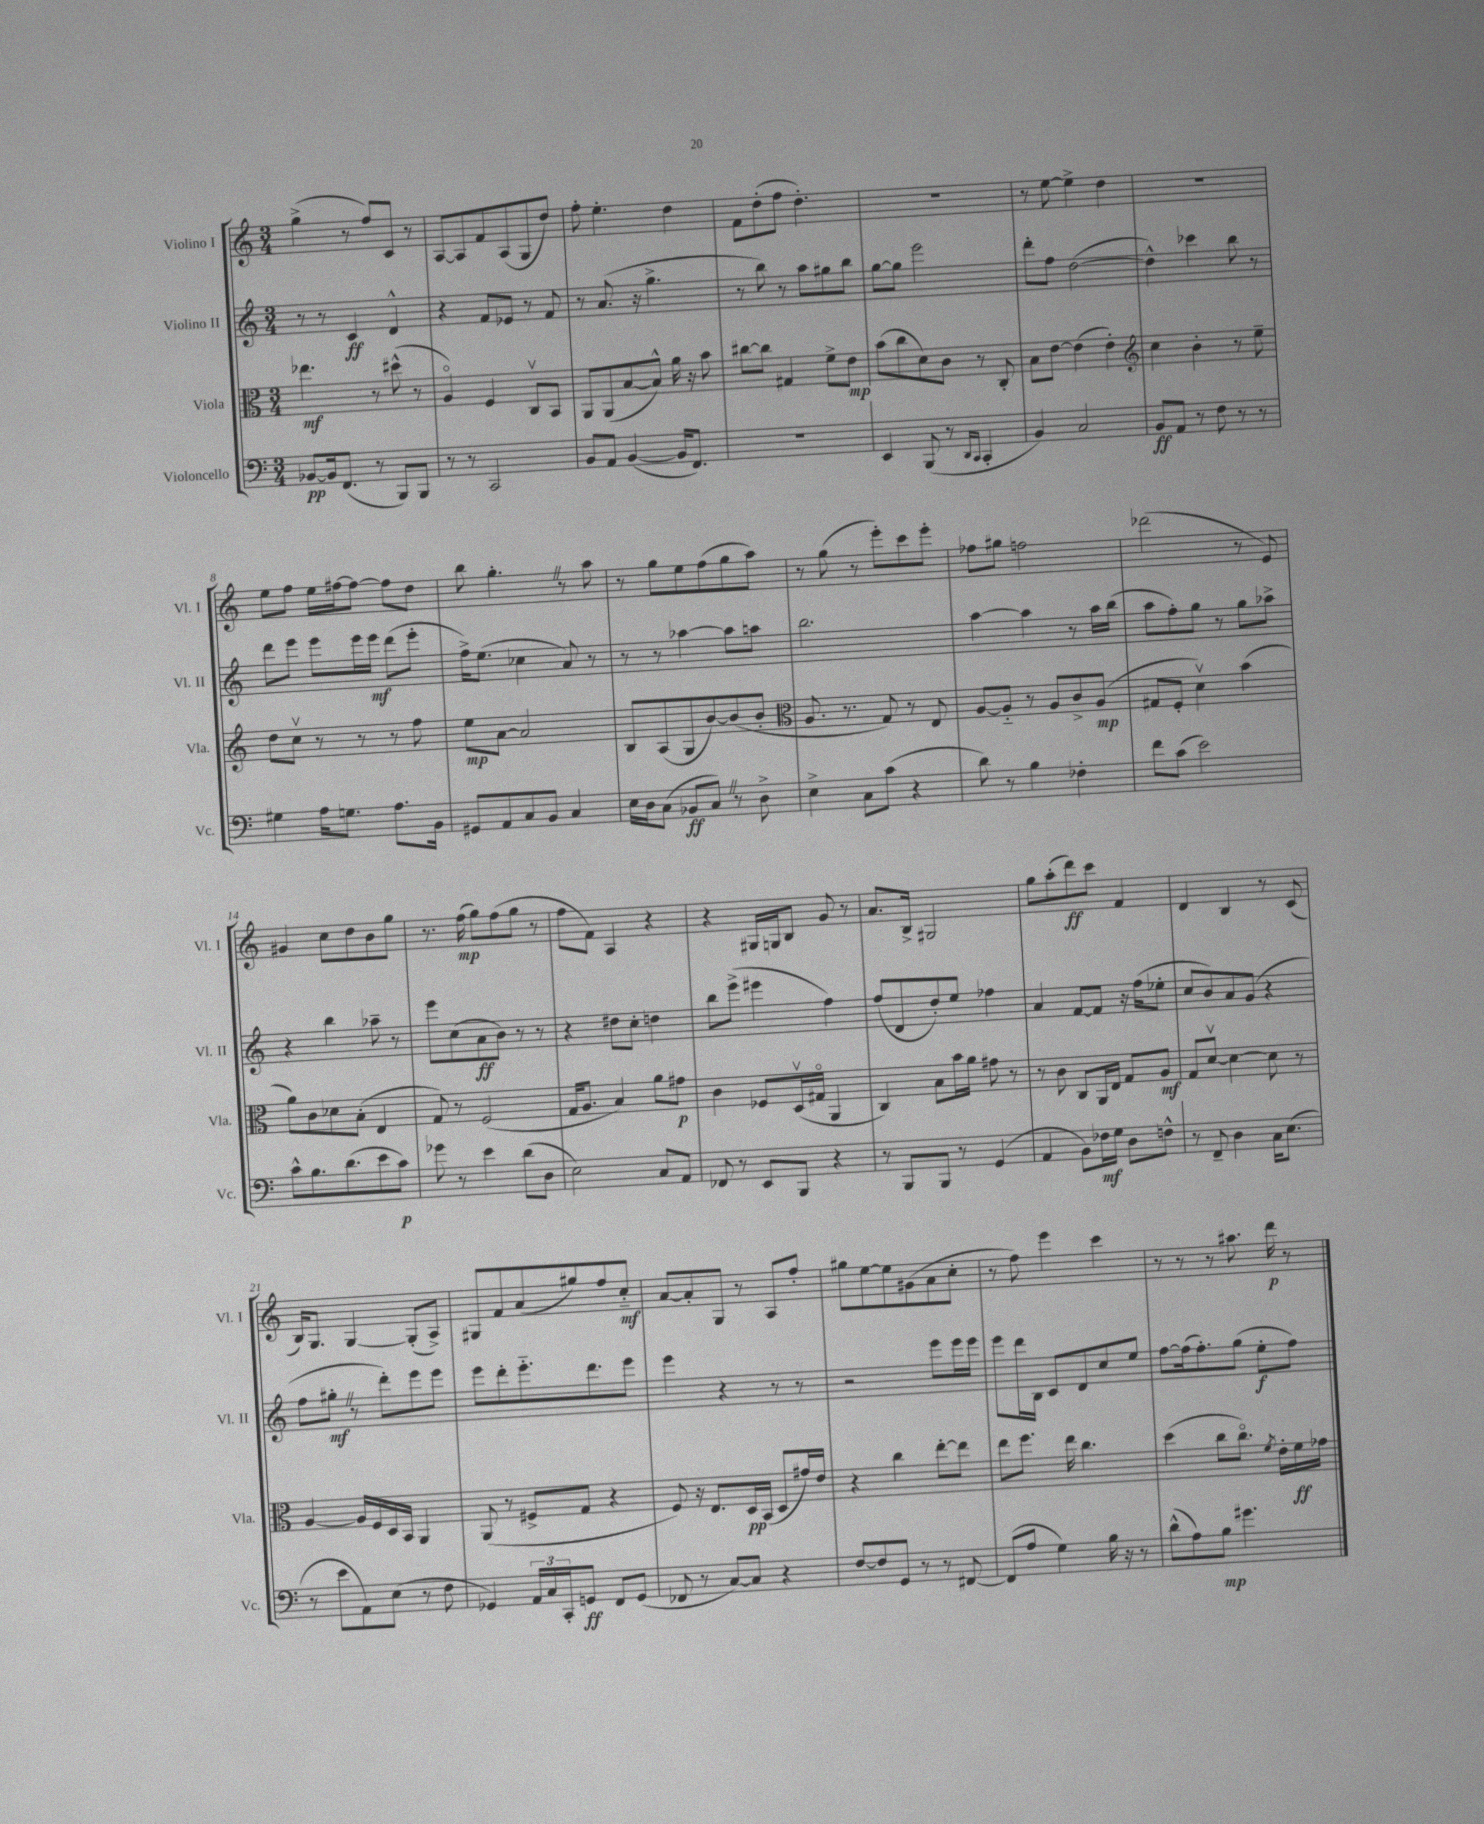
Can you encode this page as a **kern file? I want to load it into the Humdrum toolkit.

**kern	**dynam	**kern	**dynam	**kern	**dynam	**kern	**dynam
*part4	*part4	*part3	*part3	*part2	*part2	*part1	*part1
*staff4	*staff4	*staff3	*staff3	*staff2	*staff2	*staff1	*staff1
*I"Violoncello	*	*I"Viola	*	*I"Violino II	*	*I"Violino I	*
*I'Vc.	*	*I'Vla.	*	*I'Vl. II	*	*I'Vl. I	*
*clefF4	*	*clefC3	*	*clefG2	*	*clefG2	*
*k[]	*	*k[]	*	*k[]	*	*k[]	*
*M3/4	*	*M3/4	*	*M3/4	*	*M3/4	*
=1	=1	=1	=1	=1	=1	=1	=1
[8BB-X/L	pp	4.ee-X\	mf	8r	.	(4gg^\	.
16BB-/k]	.	.	.	8r	.	.	.
(8.FF/J	.	.	.	.	.	.	.
.	.	.	.	4c/	ff	8r	.
8r	.	8r	.	.	.	8ff/L)	.
8BBB/L)	.	(8dd#X^^\	.	4d^^/	.	8c/J	.
8BBB/J	.	8r	.	.	.	8r	.
=2	=2	=2	=2	=2	=2	=2	=2
8r	.	4A/)	.	4r	.	[8A/L	.
8r	.	.	.	.	.	8A/]	.
2CC/	.	4F/	.	8f/L	.	8f/	.
.	.	.	.	8e-X/J	.	(8A/	.
.	.	8Cv/L	.	8r	.	8G/	.
.	.	8BB/J	.	8f/	.	8dd/J)	.
=3	=3	=3	=3	=3	=3	=3	=3
8BB/L	.	8AA/L	.	8r	.	8ff'\	.
8AA/J	.	(8AA/	.	(8.a/	.	4.ee'\	.
([4BB/	.	[8B/	.	.	.	.	.
.	.	.	.	16r	.	.	.
.	.	8B^^/J])	.	4.gg^\	.	.	.
16BB/KL]	.	16a\	.	.	.	4dd\	.
8.FF/J)	.	16r	.	.	.	.	.
.	.	8b\	.	.	.	.	.
=4	=4	=4	=4	=4	=4	=4	=4
2.r	.	[8cc#X\L	.	8r	.	8f\L	.
.	.	8cc#\J]	.	8bb\)	.	(8dd'\	.
.	.	4G#X/	.	8r	.	8ff\J	.
.	.	.	.	8aa\L	.	4.dd'\)	.
.	.	8f^\L	.	8gg#X\	.	.	.
.	.	8e\J	mp	8bb\J	.	.	.
=5	=5	=5	=5	=5	=5	=5	=5
4EE/	.	(8b\L	.	[8gg\L	.	2.r	.
.	.	8cc\	.	8gg\J]	.	.	.
(8BBB/	.	8d\)	.	2eee\	.	.	.
8r	.	8c\J	.	.	.	.	.
16qqDD/LL	.	.	.	.	.	.	.
16qqCC/JJ	.	.	.	.	.	.	.
4CC'/	.	8r	.	.	.	.	.
.	.	8C'/	.	.	.	.	.
=6	=6	=6	=6	=6	=6	=6	=6
4BB/)	.	8B\L	.	8ddd'\L	.	8r	.
.	.	[8e\J	.	8ff\J	.	[8ee\	.
2C/	.	(4e\]	.	([2dd\	.	4ee^\]	.
.	.	4e'\)	.	.	.	4dd\	.
=7	=7	=7	=7	=7	=7	=7	=7
*	*	*clefG2	*	*	*	*	*
8BB/L	ff	4cc\	.	4dd^^\])	.	2.r	.
8AA/J	.	.	.	.	.	.	.
8r	.	4b'\	.	4ccc-X\	.	.	.
8F\	.	.	.	.	.	.	.
8r	.	8r	.	8bb\	.	.	.
8r	.	8ee~\	.	8r	.	.	.
!!LO:LB:g=z
=8	=8	=8	=8	=8	=8	=8	=8
4G#X\	.	8dd\L	.	8ddd\L	.	8ee\L	.
.	.	8ccv\J	.	8eee\J	.	8ff\J	.
16A\KL	.	8r	.	8eee\L	.	16ee\LL	.
8.Gn\J	.	.	.	.	.	[16ff#X\J	.
.	.	8r	.	16eee\L	.	8ff#\J_	.
.	.	.	.	16eee\JJ	mf	.	.
8.A\L	.	8r	.	(8ddd\L	.	8ff#\L]	.
.	.	8ff\	.	8eee'\J	.	8dd\J	.
16BB\Jk	.	.	.	.	.	.	.
=9	=9	=9	=9	=9	=9	=9	=9
8GG#X/L	.	8ee\L	mp	16ff^\KL)	.	8bb\	.
.	.	.	.	(8.ee\J	.	.	.
8AA/	.	[8a\J	.	.	.	4.gg'Z\	.
8C/	.	2a/]	.	4cc-X\	.	.	.
8BB/J	.	.	.	.	.	.	.
4C/	.	.	.	8a/)	.	8r	.
.	.	.	.	8r	.	8aa\	.
=10	=10	=10	=10	=10	=10	=10	=10
16E\LL	.	8B/L	.	8r	.	8r	.
16D\J	.	.	.	.	.	.	.
(8C\J	.	(8A/	.	8r	.	8gg\L	.
8BB-X/L	ff	8G/	.	[4aa-X\	.	8ee\	.
8CZ/J)	.	[8b/)	.	.	.	(8ff\	.
8r	.	(8b/]	.	8aa-\L]	.	8gg\	.
8D^\	.	8b'/J	.	8aan\J	.	8aa\J)	.
=11	=11	=11	=11	=11	=11	=11	=11
*	*	*clefC3	*	*	*	*	*
4E^\	.	8.A/	.	2.bb\	.	8r	.
.	.	.	.	.	.	(8gg\	.
.	.	8.r	.	.	.	.	.
8C\L	.	.	.	.	.	8r	.
(8c\J	.	8G/)	.	.	.	8eee'\L)	.
4r	.	8r	.	.	.	8ccc\	.
.	.	8E/	.	.	.	8eee'\J	.
=12	=12	=12	=12	=12	=12	=12	=12
8d\)	.	[8A/L	.	[4aa\	.	8ff-X\L	.
8r	.	8A/J]	.	.	.	8gg#X\J	.
4B\	.	8r	.	4aa\]	.	2ffn\	.
.	.	8A/L	.	.	.	.	.
4F-X'\	.	8c^/	.	8r	.	.	.
.	.	(8A/J	mp	16aa\LL	.	.	.
.	.	.	.	(16bb\JJ	.	.	.
=13	=13	=13	=13	=13	=13	=13	=13
8f\L	.	8G#X/L	.	8aa\L	.	(2ddd-X\	.
(8c\J	.	8F'/J	.	8ff'\)	.	.	.
2e\)	.	4dv\)	.	8gg\J	.	.	.
.	.	.	.	8r	.	.	.
.	.	(4b\	.	8gg\L	.	8r	.
.	.	.	.	8aa-X^\J	.	8e/)	.
!!LO:LB:g=z
=14	=14	=14	=14	=14	=14	=14	=14
8c^^\L	.	8a\L)	.	4r	.	4g#X/	.
8.B\	.	8c\	.	.	.	.	.
.	.	8d-X\	.	4bb\	.	8cc\L	.
(8.d\	.	.	.	.	.	.	.
.	.	(8B'\J	.	.	.	8dd\	.
8e\	.	4E/	.	8aa-X~\	.	8b\	.
8c\J)	p	.	.	8r	.	8gg\J	.
=15	=15	=15	=15	=15	=15	=15	=15
8g-X\	.	8G/)	.	8eee\L	.	8.r	.
8r	.	8r	.	(8cc\	.	.	.
.	.	.	.	.	.	(16ff\	mp
4e\	.	(2F/	.	8a\	ff	8gg\L)	.
.	.	.	.	8b\J)	.	(8ff\	.
(8d\L	.	.	.	8r	.	8gg\J	.
8D\J	.	.	.	8r	.	8r	.
=16	=16	=16	=16	=16	=16	=16	=16
2E\)	.	16G/KL	.	4r	.	8ff\L	.
.	.	8.A/J	.	.	.	.	.
.	.	.	.	.	.	8f\J)	.
.	.	4B/)	.	8dd#X\L	.	4A/	.
.	.	.	.	8cc'\J	.	.	.
8C/L	.	8a\L	.	4ddn\	.	4r	.
8AA/J	.	8g#X\J	p	.	.	.	.
=17	=17	=17	=17	=17	=17	=17	=17
8FF-X/	.	4c\	.	8bb\L	.	4r	.
8r	.	.	.	(8eee^\J	.	.	.
8EE/L	.	8F-X/L	.	4eee#X\	.	16G#X/LL	.
.	.	.	.	.	.	16Gn/J	.
8BBB/J	.	(16Dv/L	.	.	.	8B/J	.
.	.	16G#X/JJ	.	.	.	.	.
4r	.	4AA/	.	4ff\)	.	8g/	.
.	.	.	.	.	.	8r	.
=18	=18	=18	=18	=18	=18	=18	=18
8r	.	4C/)	.	(8ff/L	.	8.a/L	.
8BBB/L	.	.	.	8d/	.	.	.
.	.	.	.	.	.	16B^/Jk	.
8BBB/J	.	8B\L	.	8dd'/)	.	2G#X/	.
8r	.	16b\L	.	8ee/J	.	.	.
.	.	16a\JJ	.	.	.	.	.
(4GG/	.	8g#X\	.	4ff-X\	.	.	.
.	.	8r	.	.	.	.	.
=19	=19	=19	=19	=19	=19	=19	=19
4AA/	.	8r	.	4a/	.	8gg\L	.
.	.	8c\	.	.	.	(8aa'\	.
8BB\L)	.	8C/L	.	[8f/L	.	8ddd\)	ff
16F-X\L	mf	16AA/L	.	8f/J]	.	8ccc\J	.
16G\JJ	.	16E/JJ	.	.	.	.	.
8D\L	.	8G/L	.	16r	.	4f/	.
.	.	.	.	(16ff\KL	.	.	.
8Fn^^\J	.	8A/J	mf	8ee-X'\J	.	.	.
=20	=20	=20	=20	=20	=20	=20	=20
8r	.	8G/L	.	8cc/L	.	4d/	.
8FF~/	.	[8dv/J	.	8b/)	.	.	.
4D\	.	4d\_	.	8a/	.	4B/	.
.	.	.	.	(8g/J	.	.	.
16C\KL	.	8d\]	.	4r	.	8r	.
(8.E\J	.	.	.	.	.	.	.
.	.	8r	.	.	.	(8c/	.
!!LO:LB:g=z
=21	=21	=21	=21	=21	=21	=21	=21
8r	.	[4A/	.	8ff\L	.	16B/KL)	.
.	.	.	.	.	.	8.G/J	.
8e\L	.	.	.	8gg#X'Z\J	mf	.	.
8AA\)	.	16A/LL]	.	8r	.	[4G/	.
.	.	16F/	.	.	.	.	.
(8E\J	.	16D/	.	8ddd'\L)	.	.	.
.	.	16BB/JJ	.	.	.	.	.
8r	.	4AA/	.	8eee\	.	(8G'/L]	.
8F\	.	.	.	8eee\J	.	8A^/J)	.
=22	=22	=22	=22	=22	=22	=22	=22
4GG-X/)	.	(8AA/	.	8eee\L	.	8G#X/L	.
.	.	8r	.	8ddd'\	.	8f/	.
24AA/LL	.	8F#X^/L	.	8.eee\	.	(8a/	.
24C/	.	.	.	.	.	.	.
24CC'/J	.	.	.	.	.	.	.
8GGn/J	ff	8G/J	.	.	.	8gg#X/)	.
.	.	.	.	8.ddd\	.	.	.
8FF/L	.	4r	.	.	.	8ff/	.
(8GG/J	.	.	.	8eee\J	.	8cc/J	mf
=23	=23	=23	=23	=23	=23	=23	=23
8FF-X/	.	8F/)	.	4eee\	.	[8a/L	.
8r	.	16r	.	.	.	8a'/]	.
.	.	8.E/L	.	.	.	.	.
[8C/L)	.	.	.	4r	.	8G/J	.
8C/J]	.	16D/L	pp	.	.	8r	.
.	.	(16BB/JJ	.	.	.	.	.
4r	.	8D/L	.	8r	.	8A/L	.
.	.	16g#X/L)	.	8r	.	8ff'/J	.
.	.	16e/JJ	.	.	.	.	.
=24	=24	=24	=24	=24	=24	=24	=24
[8F/L	.	4r	.	2r	.	8gg#X\L	.
8F/]	.	.	.	.	.	[8ee\	.
8GG/J	.	4cc\	.	.	.	8ee\]	.
8r	.	.	.	.	.	(8g#X\	.
8r	.	[8ee'\L	.	8eee\L	.	8a\	.
[8FF#X/	.	8ee\J]	.	16eee\L	.	8cc'\J	.
.	.	.	.	16eee\JJ	.	.	.
=25	=25	=25	=25	=25	=25	=25	=25
(8FF#/L]	.	8ee\L	.	8eee\L	.	8r	.
8A/J	.	8.ff\J	.	16ddd\L	.	8ff\)	.
.	.	.	.	16B\JJ	.	.	.
4G\)	.	.	.	8c/L	.	4eee\	.
.	.	16ee\	.	.	.	.	.
.	.	4.cc\	.	8d/	.	.	.
16B\	.	.	.	8cc/	.	4ccc\	.
16r	.	.	.	.	.	.	.
8r	.	.	.	8ee/J	.	.	.
=26	=26	=26	=26	=26	=26	=26	=26
(8d^^\L	.	(4dd\	.	[8ff\L	.	8r	.
8A\)	.	.	.	(16ff\k]	.	8r	.
.	.	.	.	8.ff'\)	.	.	.
8B\J	mp	8cc\L	.	.	.	8r	.
4.g#X\	.	8.cc\J)	.	(8gg\J	.	8.aa#X\	.
.	.	.	.	8ee'\L	f	.	.
.	.	8qf/	.	.	.	.	.
.	.	16e'\LL	.	.	.	16ddd\	p
.	.	16f\	ff	8ff\J)	.	8r	.
.	.	16g-X\JJ	.	.	.	.	.
==	==	==	==	==	==	==	==
*-	*-	*-	*-	*-	*-	*-	*-
